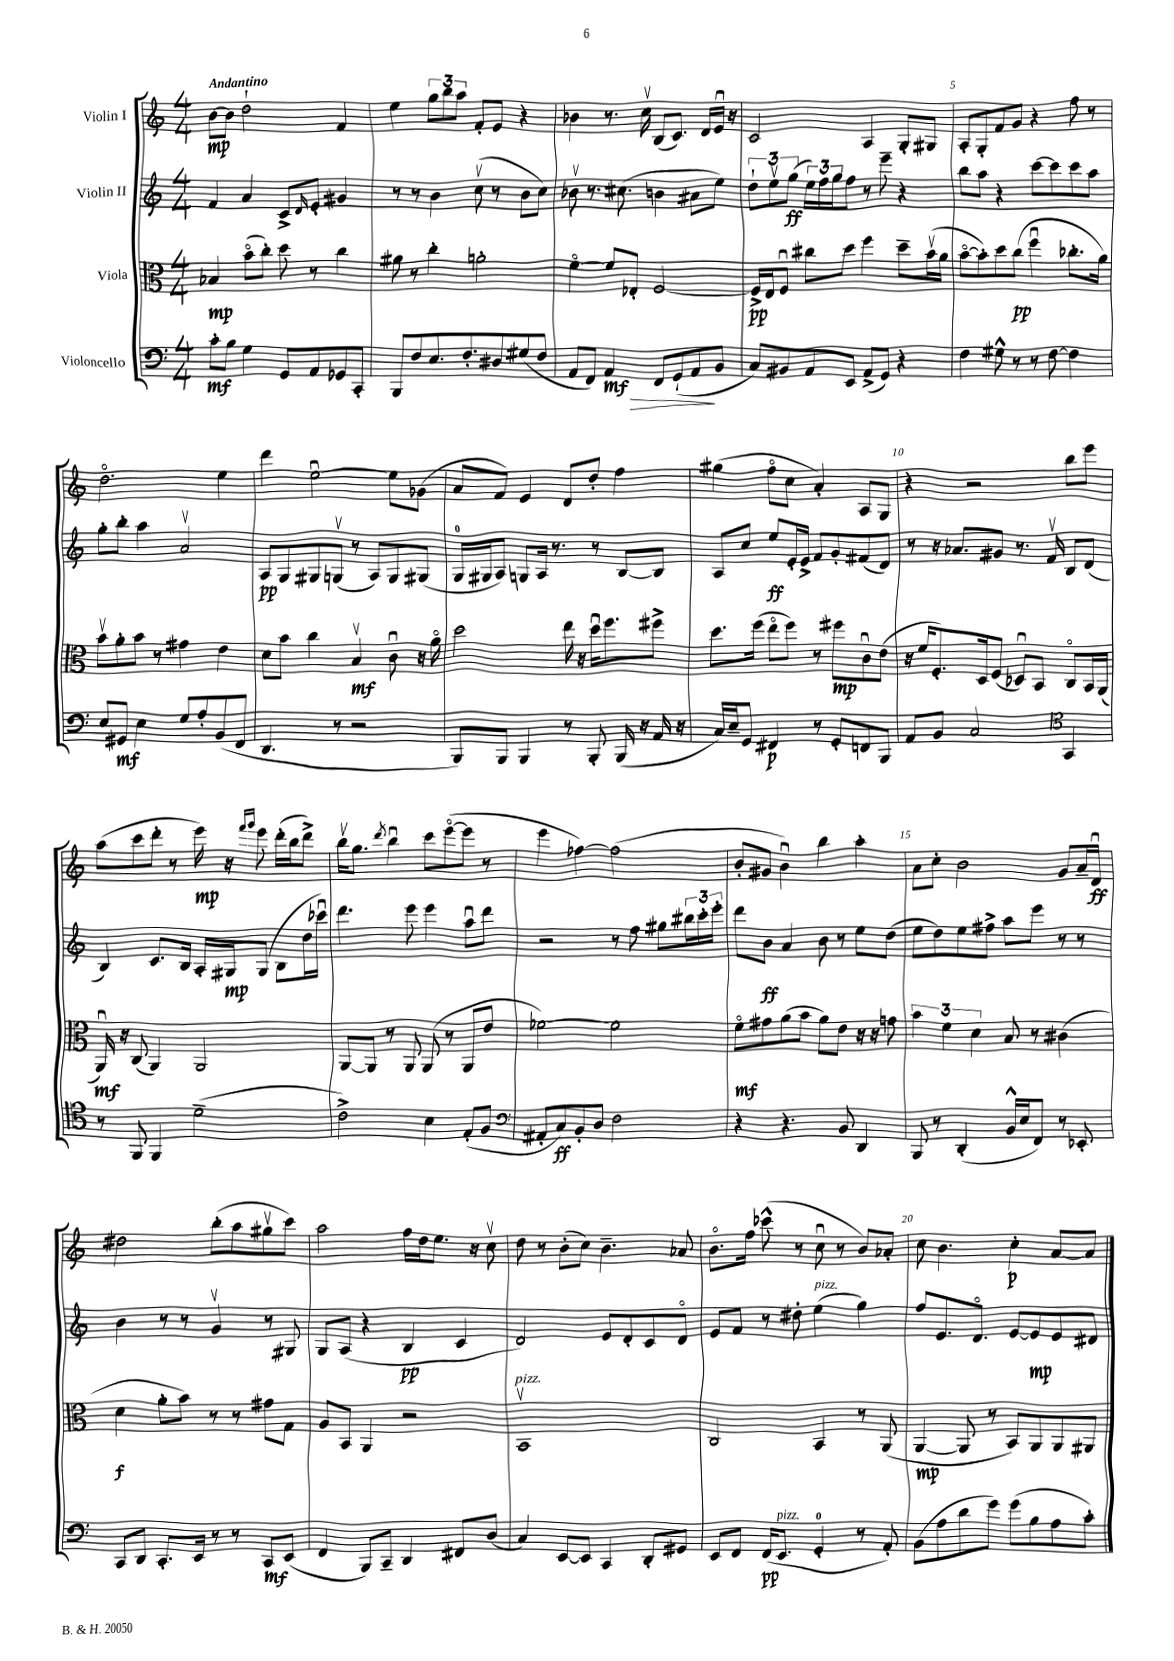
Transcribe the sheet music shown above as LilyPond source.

<<
\new StaffGroup <<
\new Staff = "s0" \with { instrumentName = "Violin I" } {
    \clef treble \key c \major \numericTimeSignature \time 4/4 \tempo "Andantino"
    b'8~\mp b'8 d''2-! f'4 |
    e''4 \tuplet 3/2 { g''8 b''8 a''8 } f'8-. e'8 r4 |
    bes'4 r8. c''16\upbow b8( c'8.) d'16 e'16\downbow r16 |
    c'2 a4 g8-. gis8 |
    a8-. g8-. f'8 g'8 r4 f''8 r8 |
    d''2.\flageolet e''4 |
    d'''4 e''2~\downbow e''8 ges'8( |
    a'8 f'8) e'4 d'8 d''8-. f''4 |
    gis''4( f''8\flageolet c''8 a'4-.) a8 g8 |
    r4 r2 b''8 e'''8 |
    a''8( c'''8 d'''8-. r8 e'''16\mp) r16 \grace { f'''16 g'''16 } e'''8 d'''16-.( b''16 d'''8->) |
    b''16\upbow g''8. \acciaccatura { d'''8 } b''4\downbow c'''8 e'''8~\flageolet( e'''8 r8 |
    e'''4 fes''4~) fes''2( |
    b'8-. gis'8 b'4\downbow) b''4 a''4-. |
    a'8 c''8-. b'2 g'8 a'16-- d'16\downbow\ff |
    dis''2 b''8-.( a''8 gis''8\upbow c'''8) |
    a''2 f''16 d''16 e''8. r16 c''8\upbow |
    d''8 r8 b'8-.( c''8) b'4.-- aes'8 |
    b'8.\flageolet f''16 ces'''8-^( r8 c''8\downbow r8 b'8) aes'8-. |
    c''8 b'4. c''4-.\p a'8~ a'8 \bar "|." |
}
\new Staff = "s1" \with { instrumentName = "Violin II" } {
    \clef treble \key c \major \numericTimeSignature \time 4/4
    f'4 a'4 c'8-> \grace { d'16 } e'8-. gis'4 |
    r8 r8 b'4 c''8\upbow( r8 b'8 c''8) |
    bes'8\upbow r8. cis''8.( b'4 ais'8 e''8) |
    \tuplet 3/2 { d''8-! e''8\upbow g''8\ff( } \tuplet 3/2 { e''16) f''16 g''16 } f''8 r8 e'''8-- r4 |
    b''8 a''8 r4 c'''8~ c'''8 c'''8 a''8 |
    g''8-. b''8-. a''4 a'2\upbow |
    a8\pp g8 gis8 g8\upbow( r8 a8) g8 gis8( |
    g16-0 gis16 a8) g8 a16 r8. r8 b8~ b8 |
    a8 c''8 e''8\ff e'16-. e'16-> f'8 g'8-. fis'8( d'8) |
    r8 r16 aes'8. gis'8 r8. f'16\upbow b8 d'8( |
    b4) c'8. b16 a16-. gis16\mp gis8( b8 d''16 ces'''16\downbow) |
    d'''4. e'''8 e'''4 a''8\downbow d'''8 |
    r2 r8 f''8 gis''8 \tuplet 3/2 { bis''16 c'''16-. e'''16-. } |
    d'''8 b'8\ff a'4 b'8 r8 e''8 d''8( |
    e''8 d''8) e''8 fis''8-> a''8 e'''8 r8 r8 |
    b'4 r8 r8 g'4\upbow r8 gis8 |
    g8 a8( r4 b4\pp c'4 |
    d'2) e'8 d'8-. c'8 d'8\flageolet |
    e'8 f'8 r8 dis''8-. e''4^\markup { \italic "pizz." }( g''4) |
    f''8 e'8. d'8.\flageolet e'8~ e'8\mp e'8 dis'8 \bar "|." |
}
\new Staff = "s2" \with { instrumentName = "Viola" } {
    \clef alto \key c \major \numericTimeSignature \time 4/4
    bes4\mp b'8\flageolet( c''8-.) d''8 r8 c''4 |
    ais'8 r8 c''4-. a'2-. |
    f'4~\flageolet f'8 ees8-. f2~ |
    f16->\pp e16 f8\downbow cis''8 d''8 f''4 d''8-- b'16\upbow( a'16 |
    b'8~\flageolet b'8-.) d''8 c''8\pp( f''4\downbow ces''8.-. a'16) |
    b'8\upbow a'8-. b'8 r8 gis'4 e'4 |
    d'8 b'8 c''4 b4\upbow\mf c'8\downbow r16 a'16\flageolet |
    d''2 e''16 r16 d''16\downbow f''8. fis''8-> |
    d''8. f''16( e''8\flageolet f''8) r8 fis''8\mp c'8\downbow e'8( |
    r16 f'16 f8.-.) d16 f8( des8\downbow) b,8 c8\flageolet b,16 a,16( |
    a,16\downbow\mf) r16 c8( a,4) a,2 |
    a,8~ a,8 r8 a,8 a,8( r8 a,8 e'8 |
    fes'2~) fes'2 |
    f'8\flageolet\mf gis'8 a'8( b'8 a'8) e'8 r16 r16 g'8 |
    \tuplet 3/2 { b'4 f'4 d'4 } b8 r8 cis'4( |
    d'4\f a'8-. b'8) r8 r8 gis'8 g8 |
    a8 b,8 a,4 r2 |
    b,1\upbow^\markup { \italic "pizz." } |
    c2 b,4 r8 a,8( |
    a,4~\mp a,8 r8 b,8) a,8 a,8 ais,8 \bar "|." |
}
\new Staff = "s3" \with { instrumentName = "Violoncello" } {
    \clef bass \key c \major \numericTimeSignature \time 4/4
    c'8-.\mf b8 g4 g,8 a,8 ges,8 c,8-. |
    b,,8 f8 e8. f8.-. dis8 gis8( f8 |
    a,8 f,8) a,4\mf\> f,8 g,8-!( a,8\! b,8 |
    c8) bis,8 a,8 e,8 a,8->( g,8) r4 |
    f4 gis8-^ r8 r8 f8~ f4 |
    e8 gis,8\mf e4 g8 a8-. b,8( f,8 |
    d,4. r8 r2 |
    b,,8) b,,8 b,,4 r8 b,,8-. b,,16( r16 a,16 r16 |
    c16) e16-- g,8 fis,4\p r8 g,8-. f,8 b,,8 |
    a,8 b,8 c2 \clef tenor g,4 |
    r8 f,8 f,4 d'2--( |
    c'2->) b4 e8-.( f8 |
    \clef bass ais,8-. c8\ff) b,8-. d8 f2 |
    r4 r4. b,8 d,4 |
    b,,8 r8 d,4-.( b,16-^ e16 f,8) r8 ees,8-. |
    c,8 d,8 c,8.-. e,16 r8 r8 c,8\mf e,8( |
    f,4 b,,8) c,8-- d,4 fis,8 d8( |
    c4) e,8~ e,8 c,4 d,8-. gis,8 |
    e,8 f,8 f,16\pp( e,8.^\markup { \italic "pizz." } g,4-0-. r8 a,8-.) |
    b,8( a8 d'8 g'8) g'8( b8 a8 c'8-.) \bar "|." |
}
>>
>>
\layout { \context { \Score \override BarNumber.break-visibility = ##(#f #t #t) barNumberVisibility = #(every-nth-bar-number-visible 5) } }
